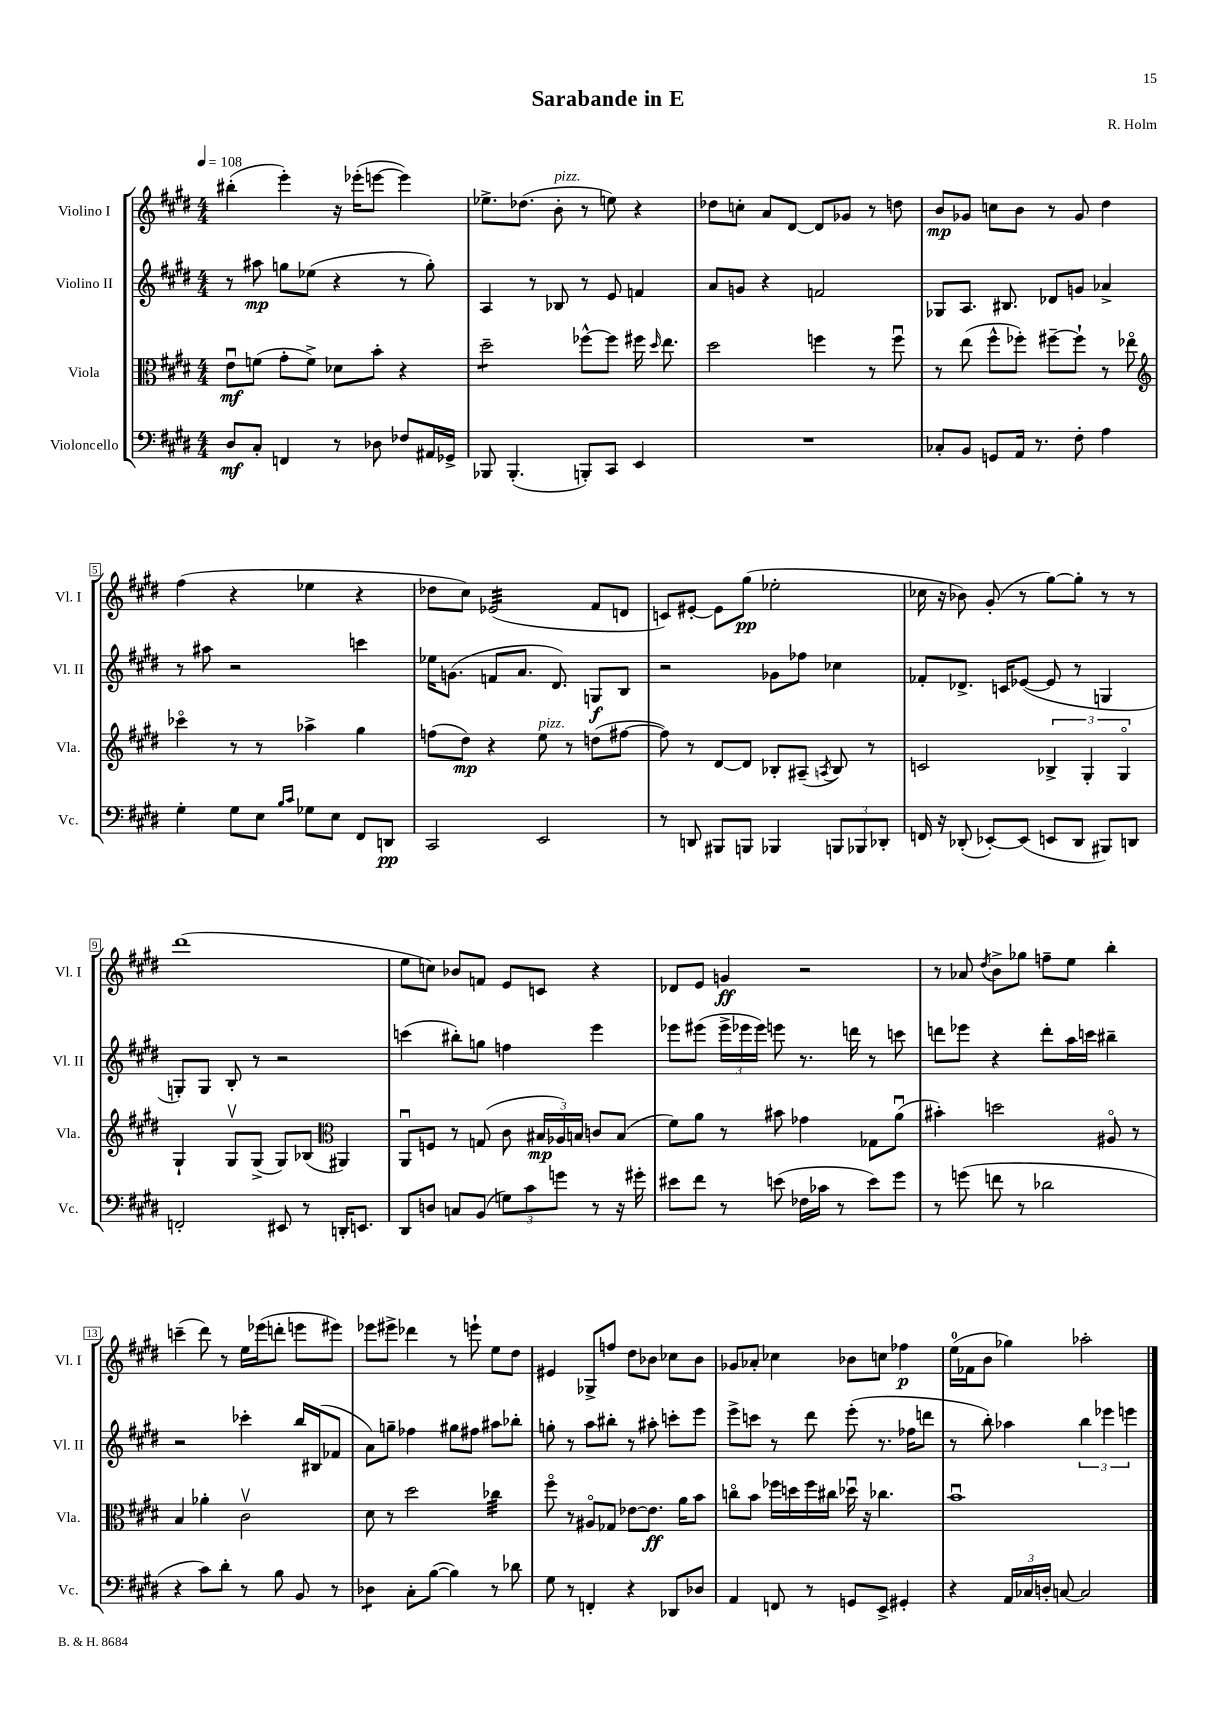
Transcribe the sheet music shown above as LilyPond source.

\header { title = "Sarabande in E" composer = "R. Holm" }
<<
\new StaffGroup <<
\new Staff = "s0" \with { instrumentName = "Violino I" shortInstrumentName = "Vl. I" } {
    \clef treble \key e \major \numericTimeSignature \time 4/4 \tempo 4 = 108
    \autoBeamOff bis''4-.( e'''4-.) r16 ees'''16[-.( e'''8]~ e'''4) |
    ees''8.[-> des''8.]( b'8-.^\markup { \italic "pizz." } r8 e''8) r4 |
    des''8[ c''8]-. a'8[ dis'8]~ dis'8[ ges'8] r8 d''8 |
    b'8[\mp ges'8] c''8[ b'8] r8 ges'8 dis''4 |
    fis''4( r4 ees''4 r4 |
    des''8[ cis''8]) ees'2:32( fis'8[ d'8] |
    c'8[) eis'8]~-. eis'8[ gis''8]\pp( ees''2-. |
    ces''16 r16 bes'8) gis'8-.( r8 gis''8[~) gis''8]-. r8 r8 |
    dis'''1( |
    e''8[ c''8]) bes'8[ f'8] e'8[ c'8] r4 |
    des'8[ e'8] g'4\ff r2 |
    r8 aes'8 \acciaccatura { dis''8 } b'8[-> ges''8] f''8[-- e''8] b''4-. |
    c'''4--( dis'''8) r8 e''16[ ees'''16( d'''8]-. e'''8[ eis'''8]) |
    ees'''8[ eis'''8]-> des'''4 r8 e'''8-! e''8[ dis''8] |
    eis'4 ges8[-> f''8] dis''8[ bes'8] ces''8[ bes'8] |
    ges'8[ aes'8]-. ces''4 bes'8[ c''8] fes''4\p |
    e''16[-0( fes'16 b'8] ges''4) aes''2-. \bar "|." |
}
\new Staff = "s1" \with { instrumentName = "Violino II" shortInstrumentName = "Vl. II" } {
    \clef treble \key e \major \numericTimeSignature \time 4/4
    \autoBeamOff r8 ais''8\mp g''8[ ees''8]( r4 r8 g''8-.) |
    a4 r8 bes8 r8 e'8 f'4 |
    a'8[ g'8] r4 f'2 |
    ges8[ a8.] bis8. des'8[ g'8] aes'4-> |
    r8 ais''8 r2 c'''4 |
    ees''16[ g'8.]( f'8[ a'8.] dis'8.) g8[\f b8] |
    r2 ges'8[ fes''8] ces''4 |
    fes'8[-. des'8.]-> c'16[ ees'8]~( ees'8 r8 g4 |
    g8[-.) g8] b8-. r8 r2 |
    c'''4( bis''8[-.) g''8] f''4 e'''4 |
    ees'''8[ eis'''8]( \tuplet 3/2 { eis'''16[-> ees'''16 ees'''16]) } e'''8 r8. d'''16 r8 c'''8 |
    d'''8[ ees'''8] r4 d'''8[-. a''16 c'''16] bis''4-- |
    r2 ces'''4-. b''16[ bis16( fes'8] |
    a'8[) g''8]-- fes''4 gis''8[ fis''8] ais''8[ bes''8]-. |
    g''8-. r8 a''8[ bis''8]-. r8 ais''8-. c'''8[-. e'''8] |
    e'''8[-> c'''8] r8 dis'''8 e'''8-.( r8. fes''16[ d'''8] |
    r8 b''8-.) aes''4 \tuplet 3/2 { b''4 ees'''4 e'''4 } \bar "|." |
}
\new Staff = "s2" \with { instrumentName = "Viola" shortInstrumentName = "Vla." } {
    \clef alto \key e \major \numericTimeSignature \time 4/4
    \autoBeamOff e'8[\downbow\mf f'8]( gis'8[-. f'8]->) des'8[ b'8]-. r4 |
    dis''2:8-- fes''8[~-^ fes''8] fis''16 \grace { dis''16 } e''8. |
    dis''2 f''4 r8 f''8\downbow |
    r8 e''8( fis''8[-^ fes''8]-.) fis''8[~-- fis''8]-! r8 ees''8\flageolet |
    \clef treble ces'''4\flageolet r8 r8 aes''4-> gis''4 |
    f''8[( dis''8]\mp) r4 e''8^\markup { \italic "pizz." } r8 d''8[( fis''8]~ |
    fis''8) r8 dis'8[~ dis'8] bes8[-. ais8]--( \acciaccatura { a8 } bes8) r8 |
    c'2 \tuplet 3/2 { bes4-> gis4-. gis4\flageolet } |
    gis4-! gis8[\upbow gis8]->( gis8[) bes8]( \clef alto ais,4) |
    a,8[\downbow f8] r8 g8( cis'8 \tuplet 3/2 { bis16[\mp aes16) b16] } c'8[ b8]( |
    fis'8[) a'8] r8 bis'8 ges'4 ges8[ a'8]\downbow( |
    bis'4-.) d''2 ais8\flageolet r8 |
    b4 aes'4-. cis'2\upbow |
    dis'8 r8 dis''2 ces''4:32 |
    fis''8\flageolet r8 ais8[\flageolet ges8] ees'8[~ ees'8.]\ff a'16[ b'8] |
    c''8[\flageolet b'8] fes''16[ d''16 fes''16 cis''16] des''16\downbow r16 ces''4. |
    b'1\downbow \bar "|." |
}
\new Staff = "s3" \with { instrumentName = "Violoncello" shortInstrumentName = "Vc." } {
    \clef bass \key e \major \numericTimeSignature \time 4/4
    \autoBeamOff dis8[\mf cis8]-. f,4 r8 des8 fes8[ ais,16 ges,16]-> |
    bes,,8 bes,,4.-.( b,,8[-.) cis,8] e,4 |
    R1 |
    ces8[-. b,8] g,8[ a,16] r8. fis8-. a4 |
    gis4-. gis8[ e8] \grace { b16[ cis'16] } ges8[ e8] fis,8[ d,8]\pp |
    cis,2 e,2 |
    r8 d,8 bis,,8[ b,,8] bes,,4 \tuplet 3/2 { b,,8[ bes,,8 des,8]-. } |
    f,16 r16 des,8-.( ees,8[~-.) ees,8]( e,8[ des,8] bis,,8[) d,8] |
    f,2-. eis,8 r8 d,16[-. e,8.] |
    dis,8[ d8] c8[ b,8]( \tuplet 3/2 { g8[) cis'8 g'8] } r8 r16 gis'16-. |
    eis'8[ fis'8] r8 e'8( fes16[ ces'16] r8 e'8[) gis'8] |
    r8 g'8( f'8 r8 des'2 |
    r4 cis'8[) dis'8]-. r8 b8 b,8 r8 |
    des4:8 cis8[-. b8]~( b4) r8 des'8 |
    gis8 r8 f,4-. r4 des,8[ des8] |
    a,4 f,8 r8 g,8[ e,8]-> gis,4-. |
    r4 \tuplet 3/2 { a,16[ ces16 d16]-. } c8~ c2 \bar "|." |
}
>>
>>
\layout { \context { \Score \override BarNumber.stencil = #(make-stencil-boxer 0.1 0.3 ly:text-interface::print) } }
